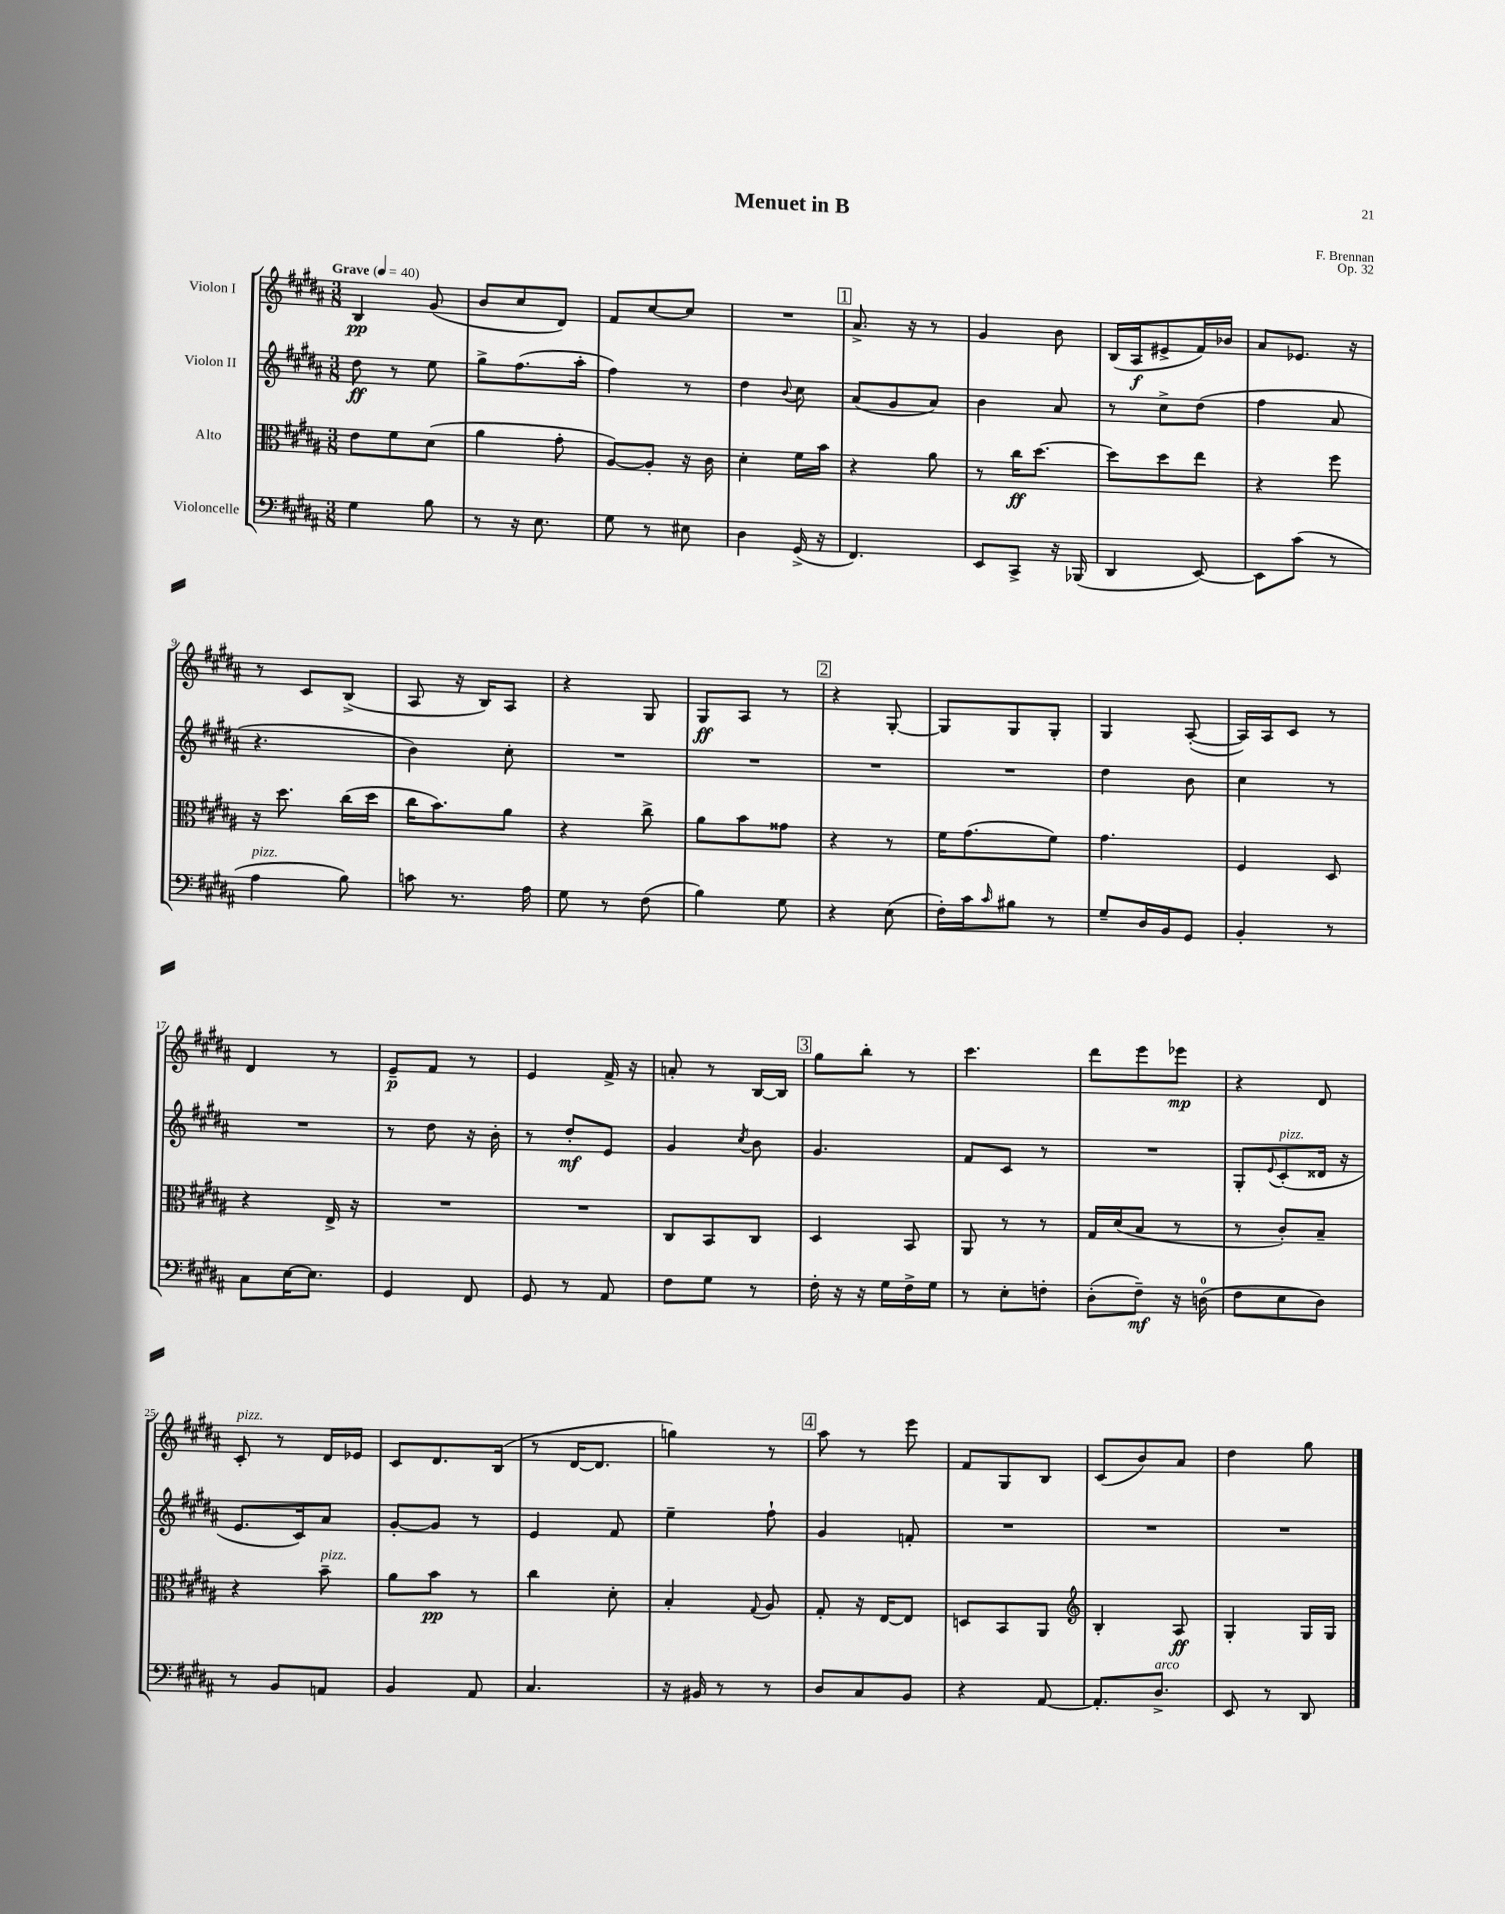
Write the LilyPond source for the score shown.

\header { title = "Menuet in B" composer = "F. Brennan" opus = "Op. 32" }
<<
\new StaffGroup <<
\new Staff = "s0" \with { instrumentName = "Violon I" } {
    \clef treble \key b \major \numericTimeSignature \time 3/8 \tempo "Grave" 4 = 40
    b4\pp gis'8( |
    b'8 cis''8 dis'8) |
    fis'8 cis''8~ cis''8 |
    R4. |
    \mark \markup { \box "1" } ais'8.-> r16 r8 |
    gis'4 b'8 |
    b16( ais16\f eis'8-> fis'16) bes'16 |
    ais'8 ees'8. r16 |
    r8 cis'8 b8->( |
    ais8 r16 b16) ais8 |
    r4 gis8 |
    gis8\ff ais8 r8 |
    \mark \markup { \box "2" } r4 gis8~-. |
    gis8 gis8 gis8-. |
    gis4 ais8~-.( |
    ais16) ais16 cis'8 r8 |
    dis'4 r8 |
    e'8--\p fis'8 r8 |
    e'4 fis'16-> r16 |
    a'8-. r8 b16~ b16 |
    \mark \markup { \box "3" } gis''8 b''8-. r8 |
    cis'''4. |
    dis'''8 e'''8 ees'''8\mp |
    r4 dis'8 |
    cis'8-.^\markup { \italic "pizz." } r8 dis'16 ees'16 |
    cis'8 dis'8. b16( |
    r8 dis'16~ dis'8. |
    g''4) r8 |
    \mark \markup { \box "4" } ais''8 r8 e'''8 |
    fis'8 gis8 b8 |
    cis'8( b'8) ais'8 |
    dis''4 gis''8 \bar "|." |
}
\new Staff = "s1" \with { instrumentName = "Violon II" } {
    \clef treble \key b \major \numericTimeSignature \time 3/8
    dis''8\ff r8 e''8 |
    gis''8-> fis''8.( ais''16-. |
    fis''4) r8 |
    dis''4 \appoggiatura { b'8 } cis''8 |
    \mark \markup { \box "1" } ais'8( gis'8 ais'8) |
    b'4 ais'8 |
    r8 cis''8-> dis''8( |
    fis''4 ais'8 |
    r4. |
    b'4) cis''8-. |
    R4. |
    R4. |
    \mark \markup { \box "2" } R4. |
    R4. |
    dis''4 b'8 |
    cis''4 r8 |
    R4. |
    r8 dis''8 r16 b'16-. |
    r8 dis''8-.\mf e'8 |
    gis'4 \acciaccatura { cis''8 } b'8 |
    \mark \markup { \box "3" } gis'4. |
    fis'8 cis'8 r8 |
    R4. |
    gis8-. \appoggiatura { e'8 } cis'8-.^\markup { \italic "pizz." }( disis'16 r16 |
    e'8. cis'16) ais'8 |
    gis'8~-. gis'8 r8 |
    e'4 fis'8 |
    e''4-- fis''8-! |
    \mark \markup { \box "4" } gis'4 f'8-. |
    R4. |
    R4. |
    R4. \bar "|." |
}
\new Staff = "s2" \with { instrumentName = "Alto" } {
    \clef alto \key b \major \numericTimeSignature \time 3/8
    e'8 fis'8 dis'8( |
    ais'4 gis'8-. |
    ais8~) ais8-. r16 cis'16 |
    dis'4-. fis'16 b'16 |
    \mark \markup { \box "1" } r4 ais'8 |
    r8 cis''16\ff dis''8.~ |
    dis''8 dis''8 e''8 |
    r4 fis''8 |
    r16 dis''8. cis''16( dis''16 |
    cis''16 b'8.) ais'8 |
    r4 cis''8-> |
    ais'8 b'8 gisis'8 |
    \mark \markup { \box "2" } r4 r8 |
    fis'16 gis'8.( fis'8) |
    gis'4. |
    fis4 dis8 |
    r4 e16-> r16 |
    R4. |
    R4. |
    cis8 b,8 cis8 |
    \mark \markup { \box "3" } dis4 b,8 |
    ais,8 r8 r8 |
    gis16 dis'16( b8 r8 |
    r8 cis'8-.) b8-- |
    r4 b'8--^\markup { \italic "pizz." } |
    ais'8 b'8\pp r8 |
    cis''4 dis'8-. |
    b4-. \appoggiatura { gis8 } ais8 |
    \mark \markup { \box "4" } gis8-. r16 e16~ e8 |
    d8 b,8 ais,8 |
    \clef treble b4-. ais8\ff |
    gis4-. gis16 gis16 \bar "|." |
}
\new Staff = "s3" \with { instrumentName = "Violoncelle" } {
    \clef bass \key b \major \numericTimeSignature \time 3/8
    gis4 b8 |
    r8 r16 e8. |
    gis8 r8 eis8 |
    dis4 gis,16->( r16 |
    \mark \markup { \box "1" } fis,4.) |
    e,8 cis,8-> r16 bes,,16( |
    dis,4 e,8~) |
    e,8 cis'8( r8 |
    ais4^\markup { \italic "pizz." } b8) |
    c'8 r8. ais16 |
    gis8 r8 fis8( |
    b4) gis8 |
    \mark \markup { \box "2" } r4 e8( |
    fis16-.) cis'16 \grace { cis'16 } bis8 r8 |
    gis8-- dis16 b,16 gis,8 |
    b,4-. r8 |
    cis8 e16~ e8. |
    gis,4 fis,8 |
    gis,8 r8 ais,8 |
    fis8 gis8 r8 |
    \mark \markup { \box "3" } fis16-. r16 r16 gis16 fis16-> gis16 |
    r8 e8-. f8-. |
    dis8-.( fis8--\mf) r16 d16-0( |
    fis8 e8 dis8) |
    r8 b,8 a,8 |
    b,4 ais,8 |
    cis4. |
    r16 bis,16 r8 r8 |
    \mark \markup { \box "4" } dis8 cis8 b,8 |
    r4 ais,8~ |
    ais,8.-. dis8.->^\markup { \italic "arco" } |
    e,8 r8 dis,8 \bar "|." |
}
>>
>>
